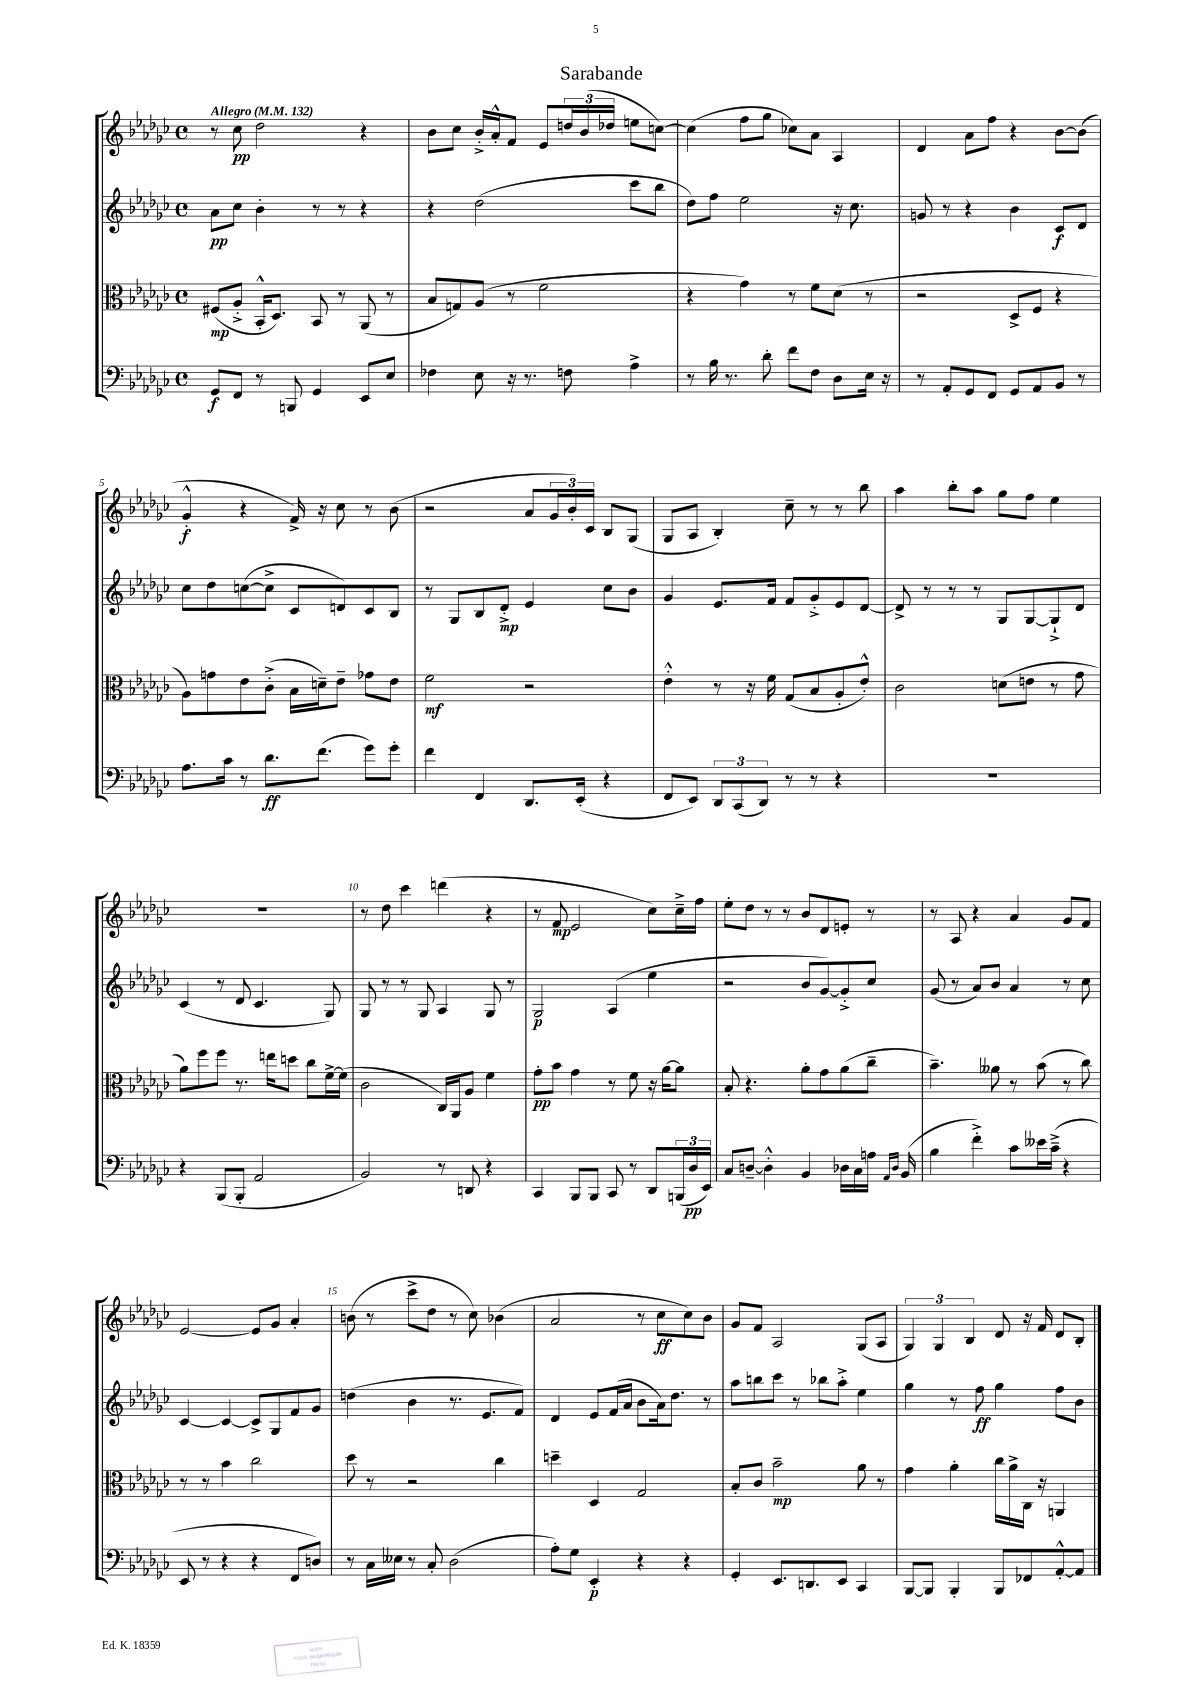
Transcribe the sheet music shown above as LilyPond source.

\header { title = "Sarabande" }
<<
\new StaffGroup <<
\new Staff = "s0" {
    \clef treble \key ges \major \defaultTimeSignature \time 4/4 \tempo "Allegro" 4 = 132
    r8 ces''8\pp des''2 r4 |
    bes'8 ces''8 bes'16-.-> aes'16-.-^ f'8 ees'8 \tuplet 3/2 { d''16 bes'16( des''16 } e''8 c''8~) |
    c''4( f''8 ges''8 ces''8) aes'8 aes4 |
    des'4 aes'8 f''8 r4 bes'8~ bes'8( |
    ges'4-.-^\f r4 f'16->) r16 ces''8 r8 bes'8( |
    r2 aes'8 \tuplet 3/2 { ges'16 bes'16-.) ces'16 } bes8 ges8( |
    ges8 aes8 bes4-.) ces''8-- r8 r8 bes''8 |
    aes''4 bes''8-. aes''8 ges''8 f''8 ees''4 |
    R1 |
    r8 des''8 ces'''4 d'''4( r4 |
    r8 f'8\mp ees'2 ces''8) ces''16---> f''16 |
    ees''8-. des''8 r8 r8 bes'8 des'8 e'8-. r8 |
    r8 aes8 r4 aes'4 ges'8 f'8 |
    ees'2~ ees'8 ges'8 aes'4-. |
    b'8( r8 ces'''8-> des''8 r8 ces''8) bes'4( |
    aes'2 r8 ces''8\ff ces''8) bes'8 |
    ges'8 f'8 aes2 ges8( aes8 |
    \tuplet 3/2 { ges4) ges4 bes4 } des'8 r16 f'16 des'8 bes8-. \bar "|." |
}
\new Staff = "s1" {
    \clef treble \key ges \major \defaultTimeSignature \time 4/4
    aes'8\pp ces''8 bes'4-. r8 r8 r4 |
    r4 des''2( ces'''8 bes''8 |
    des''8) f''8 ees''2 r16 ces''8. |
    g'8 r8 r4 bes'4 ces'8\f des'8 |
    ces''8 des''8 c''8~( c''8-> ces'8 d'8) ces'8 bes8 |
    r8 ges8 bes8 des'8-.->\mp ees'4 ces''8 bes'8 |
    ges'4 ees'8. f'16 f'8 ges'8-.-> ees'8 des'8~ |
    des'8-> r8 r8 r8 ges8 ges8~ ges8-!-> des'8 |
    ces'4( r8 des'8 ces'4. ges8) |
    ges8 r8 r8 ges8 aes4 ges8 r8 |
    ges2\p aes4( ees''4 |
    r2 bes'8 ges'8~) ges'8-.-> ces''8 |
    ges'8( r8 aes'8) bes'8 aes'4 r8 ces''8 |
    ces'4~ ces'4~ ces'8-> ges8 f'8 ges'8 |
    d''4( bes'4 r8. ees'8. f'8) |
    des'4 ees'8 f'16( aes'16 bes'8 aes'16) des''8. r8 |
    aes''8 b''8 ces'''8 r8 bes''8 aes''8-.-> ees''4 |
    ges''4 r8 f''8\ff ges''4 f''8 bes'8 \bar "|." |
}
\new Staff = "s2" {
    \clef alto \key ges \major \defaultTimeSignature \time 4/4
    fis8\mp( aes8-.-> bes,16-.-^ des8.) bes,8 r8 aes,8( r8 |
    bes8 g8) aes8( r8 f'2 |
    r4 ges'4) r8 f'8 des'8( r8 |
    r2 des8-> f8 r4 |
    aes8) g'8 ees'8 ces'8-.->( bes16 d'16--) ees'8-- ges'8 ees'8 |
    f'2\mf r2 |
    ees'4-.-^ r8 r16 f'16 ges8( bes8 aes8-. ees'8-.-^) |
    ces'2 d'8( e'8 r8 ges'8 |
    aes'8) f''8 f''8 r8. e''16 d''8 ces''8 f'16~-> f'16( |
    ces'2 ces16) aes,16 aes8 f'4 |
    ges'8-.\pp bes'8 ges'4 r8 f'8 r16 aes'16~ aes'8 |
    bes8-. r4. aes'8-. ges'8 aes'8( ces''8-- |
    bes'4.--) aeses'8 r8 bes'8( r8 ces''8) |
    r8 r8 bes'4 ces''2 |
    des''8 r8 r2 ces''4 |
    d''4-- des4 ges2 |
    bes8-. ces'8 bes'2--\mp aes'8 r8 |
    ges'4 aes'4-. ces''16 aes'16-> ces16 r16 a,4 \bar "|." |
}
\new Staff = "s3" {
    \clef bass \key ges \major \defaultTimeSignature \time 4/4
    ges,8\f f,8 r8 b,,8 ges,4 ees,8 ees8 |
    fes4 ees8 r16 r8. f8 aes4-> |
    r8 bes16 r8. des'8-. f'8 f8 des8 ees16 r16 |
    r8 aes,8-. ges,8 f,8 ges,8 aes,8 bes,8 r8 |
    aes8. ces'16 r8 des'8.\ff f'8.( ges'8) ges'8-. |
    f'4 f,4 des,8. ees,16-.( r4 |
    f,8 ees,8) \tuplet 3/2 { des,8 ces,8( des,8) } r8 r8 r4 |
    r1 |
    r4 bes,,8( bes,,8-. aes,2 |
    bes,2) r8 d,8 r4 |
    ces,4 bes,,8 bes,,8 ces,8 r8 des,8 \tuplet 3/2 { b,,16( des16\pp ees,16) } |
    ces8 d8~-- d4-.-^ bes,4 des16 ces16 a16 \grace { aes,16 des16 } bes,16( |
    bes4 f'4-.->) ces'8 eeses'16 ces'16--->( r4 |
    ees,8 r8 r4 r4 f,8 d8) |
    r8 ces16 eeses16 r8 ces8-. des2( |
    aes8-.) ges8 ees,4-.\p r4 r4 |
    ges,4-. ees,8. d,8. ees,8 ces,4 |
    bes,,8~ bes,,8 bes,,4-. bes,,8 fes,8 aes,8~-.-^ aes,8 \bar "|." |
}
>>
>>
\layout { \context { \Score \override BarNumber.break-visibility = ##(#f #t #t) barNumberVisibility = #(every-nth-bar-number-visible 5) } }
